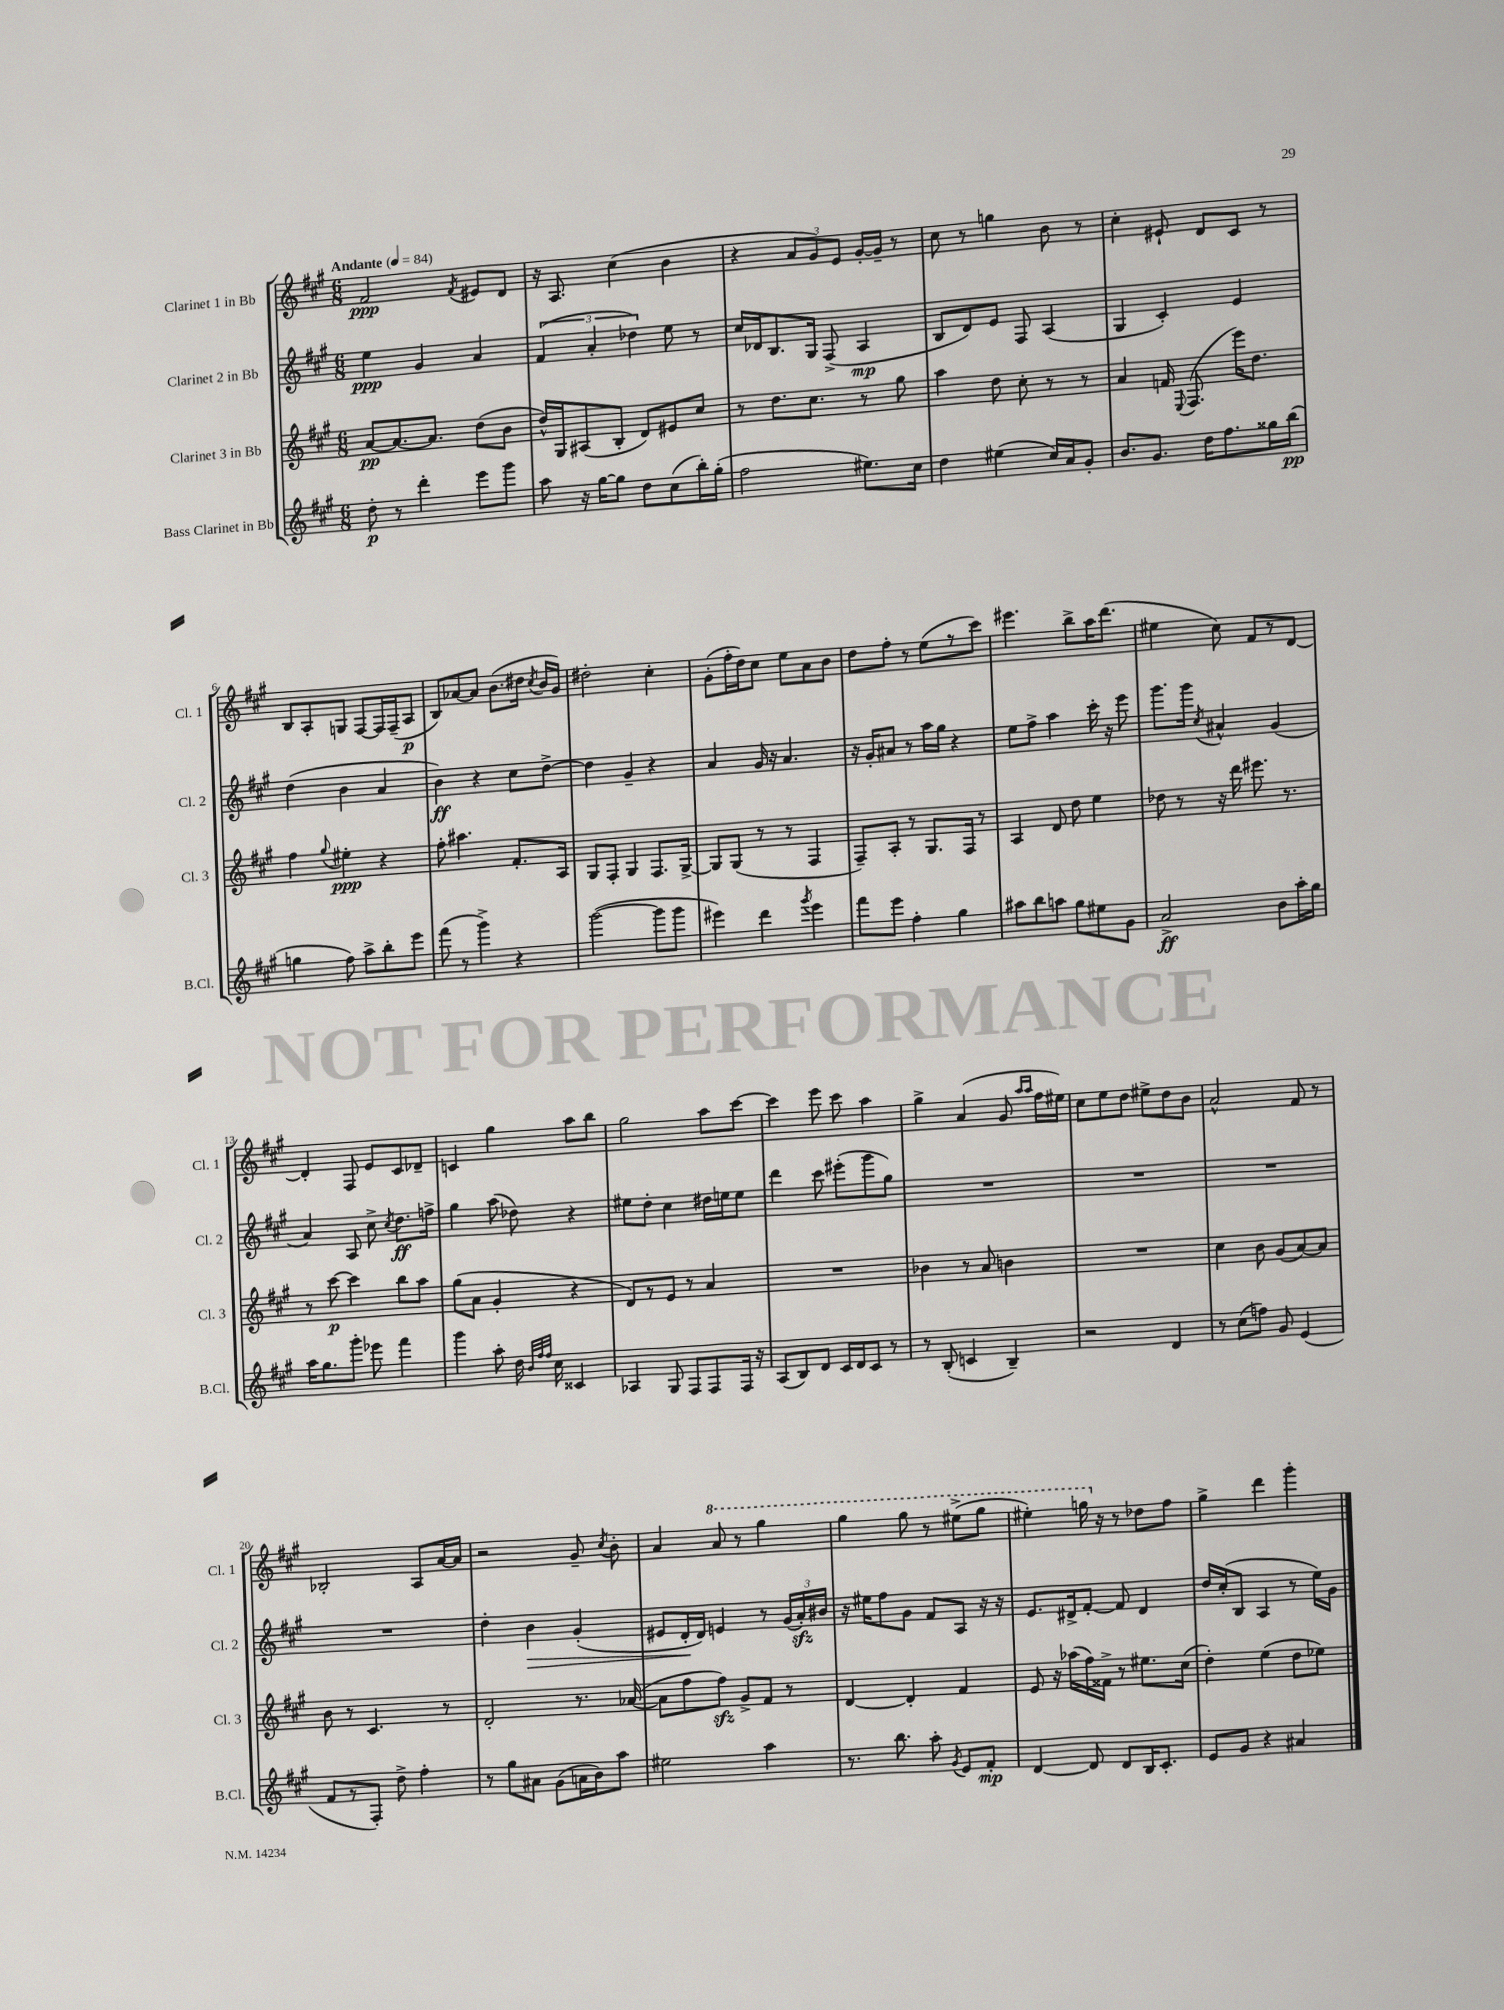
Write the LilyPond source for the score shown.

<<
\new StaffGroup <<
\new Staff = "s0" \with { instrumentName = "Clarinet 1 in Bb" shortInstrumentName = "Cl. 1" } {
    \clef treble \key a \major \numericTimeSignature \time 6/8 \tempo "Andante" 4 = 84
    \autoBeamOff fis'2\ppp \acciaccatura { fis'8 } eis'8[ d'8] |
    r16 a8. cis''4( b'4 |
    r4 \tuplet 3/2 { a'8[ gis'8) e'8] } gis'16[~-. gis'16]-- r8 |
    cis''8 r8 g''4 b'8 r8 |
    cis''4-. eis'8-! d'8[ cis'8] r8 |
    b8[ a8-. g8] fis8[~ fis16 fis16--( a8]\p |
    b8[) aes'8~ aes'8] b'8.[( dis''16] \acciaccatura { cis''8 } b'16[ gis'16]) |
    dis''2-. cis''4-. |
    gis'8[-.( fis''16-. d''16) cis''8] e''8[ a'8 b'8] |
    d''8[ fis''8]-. r8 e''8[( r8 cis'''8]) |
    eis'''4. b''8[-> a''16 d'''8.]( |
    eis''4 cis''8) fis'8[ r8 d'8]~ |
    d'4-. fis8 e'8[ cis'8 des'8]-- |
    c'4 gis''4 a''8[ b''8] |
    gis''2 a''8[ cis'''8]~ |
    cis'''4 e'''8 cis'''8 a''4 |
    gis''4-> a'4( gis'8 \grace { a''16[ a''16] } fis''16[ eis''16]) |
    cis''8[ e''8 d''8] eis''8[-> d''8 b'8] |
    a'2-^ fis'8 r8 |
    bes2-. a8[ a'16~ a'16] |
    r2 gis'8-- \acciaccatura { cis''8 } b'8-. |
    a'4 \ottava #1 a''8 r8 gis'''4 |
    gis'''4 gis'''8 r8 eis'''8[->( gis'''8] |
    eis'''4-.) g'''16 \ottava #0 r16 r8 des''8[ fis''8] |
    gis''4-> d'''4 gis'''4-. \bar "|." |
}
\new Staff = "s1" \with { instrumentName = "Clarinet 2 in Bb" shortInstrumentName = "Cl. 2" } {
    \clef treble \key a \major \numericTimeSignature \time 6/8
    \autoBeamOff e''4\ppp gis'4 a'4 |
    \tuplet 3/2 { fis'4( a'4-. des''4) } e''8 r8 |
    cis''16[ des'16 b8. gis16] fis8->( a4\mp |
    b8[ d'8) e'8] fis8 a4( |
    gis4 cis'4-.) e'4 |
    d''4( b'4 a'4 |
    b'4\ff) r4 cis''8[ d''8]~-> |
    d''4 gis'4-- r4 |
    a'4 gis'16 r16 a'4. |
    r16 gis'16[-. ais'8] r8 a''16[ gis''16] r4 |
    e''8[ fis''8]-> a''4 cis'''16-. r16 e'''8 |
    gis'''8.[ gis'''16] \acciaccatura { cis''8 } ais'4-^ gis'4( |
    a'4) a8 cis''8-> \acciaccatura { cis''8 } d''8.[\ff f''16]-> |
    gis''4 a''8( des''8) r4 |
    eis''8[ d''8]-. cis''4 dis''16[ e''16 e''8] |
    d'''4 cis'''8 eis'''8[-.( gis'''8 gis''8]) |
    R2. |
    R2. |
    R2. |
    R2. |
    d''4-. b'4\> gis'4-.( |
    eis'8[ d'16-.\! d'16]) e'4 r8 \tuplet 3/2 { gis'16[( a'16-.\sfz) bis'16] } |
    r16 eis''16[ fis''8 gis'8] fis'8[ a8] r16 r16 |
    e'8.[ dis'16-> fis'8]~-. fis'8 dis'4 |
    d''16[ cis''16-.( b8] a4 r8 e''16[) gis'16] \bar "|." |
}
\new Staff = "s2" \with { instrumentName = "Clarinet 3 in Bb" shortInstrumentName = "Cl. 3" } {
    \clef treble \key a \major \numericTimeSignature \time 6/8
    \autoBeamOff a'8[~\pp a'8.~ a'8.] d''8[( b'8] |
    d''16[-^) gis16 ais8( b8]-. d'8[) eis'8 cis''8] |
    r8 d''8.[ cis''8.] r8 gis''8 |
    a''4 d''8 cis''8-. r8 r8 |
    a'4 f'16 \appoggiatura { e8 } fis8.( e'''16[) d''8.] |
    fis''4 \appoggiatura { gis''8 } eis''4-.\ppp r4 |
    fis''8-. ais''4. fis'8.[-. a16] |
    gis8[ fis8]-. gis4 fis8.[ gis16]~-> |
    gis8[ gis8]( r8 r8 fis4 |
    fis8[--) a8]-. r8 gis8.[ fis16] r8 |
    a4 d'8 d''8 e''4 |
    des''8 r8 r16 d'''16 eis'''8. r8. |
    r8 cis'''8~\p cis'''4 b''8[ a''8] |
    gis''8[( a'8] gis'4-. r4 |
    d'8[) r8 e'8] r8 a'4 |
    R2. |
    bes'4 r8 a'8 b'4 |
    R2. |
    cis''4 b'8 gis'8[( a'8~) a'8] |
    b'8 r8 cis'4. r8 |
    d'2-. r8. aes'16~( |
    aes'8[ fis''8 fis''8]\sfz) gis'8[-> fis'8] r8 |
    d'4~ d'4-. fis'4 |
    e'8 r16 aes''16[( fis''16) fisis'16]-> r8 eis''8.[ cis''16]( |
    d''4-.) e''4( d''8[ ees''8]) \bar "|." |
}
\new Staff = "s3" \with { instrumentName = "Bass Clarinet in Bb" shortInstrumentName = "B.Cl." } {
    \clef treble \key a \major \numericTimeSignature \time 6/8
    \autoBeamOff d''8-.\p r8 d'''4-. e'''8[ gis'''8] |
    a''8 r16 gis''16[~ gis''8] d''8[ cis''8( b''16-.) gis''16]-.( |
    fis''2 eis''8.[) cis''16] |
    d''4 eis''4( cis''16[) a'16 gis'8]-. |
    b'8.[ gis'8.] d''16[ fis''8. gisis''16 b''16]\pp( |
    g''4 fis''8) a''8[-> b''8-. e'''8] |
    fis'''8( r8 gis'''4->) r4 |
    gis'''2~( gis'''8[ gis'''8] |
    eis'''4) d'''4 \acciaccatura { gis'''8 } eis'''4 |
    fis'''8[ e'''8] fis''4-. gis''4 |
    ais''8[ b''8 a''8] gis''8[ eis''8 gis'8] |
    a'2->\ff b'8[ a''16-. gis''16] |
    a''16[ gis''8. gis'''8]-. ees'''8 fis'''4 |
    gis'''4 a''8-. d''16 \grace { b'32[ fis''32 fis''32] } cis''16 cisis'4 |
    aes4 gis8 fis8[ fis8 fis16] r16 |
    a8[( b8) d'8] cis'16[ d'16 cis'8] r8 |
    r8 b8-.( c'4 b4--) |
    r2 d'4 |
    r8 cis''8[( f''8]) gis'8 e'4( |
    fis'8[ r8 fis8]-.) d''8-> fis''4-. |
    r8 gis''8[ ais'8] gis'8[( a'16 b'16) a''8] |
    eis''2 a''4 |
    r8. b''8. a''8-. \acciaccatura { gis'8 } e'8[ fis'8]-.\mp |
    d'4~ d'8 d'8[ b16 cis'8.]-. |
    e'8[ gis'8] r4 ais'4 \bar "|." |
}
>>
>>
